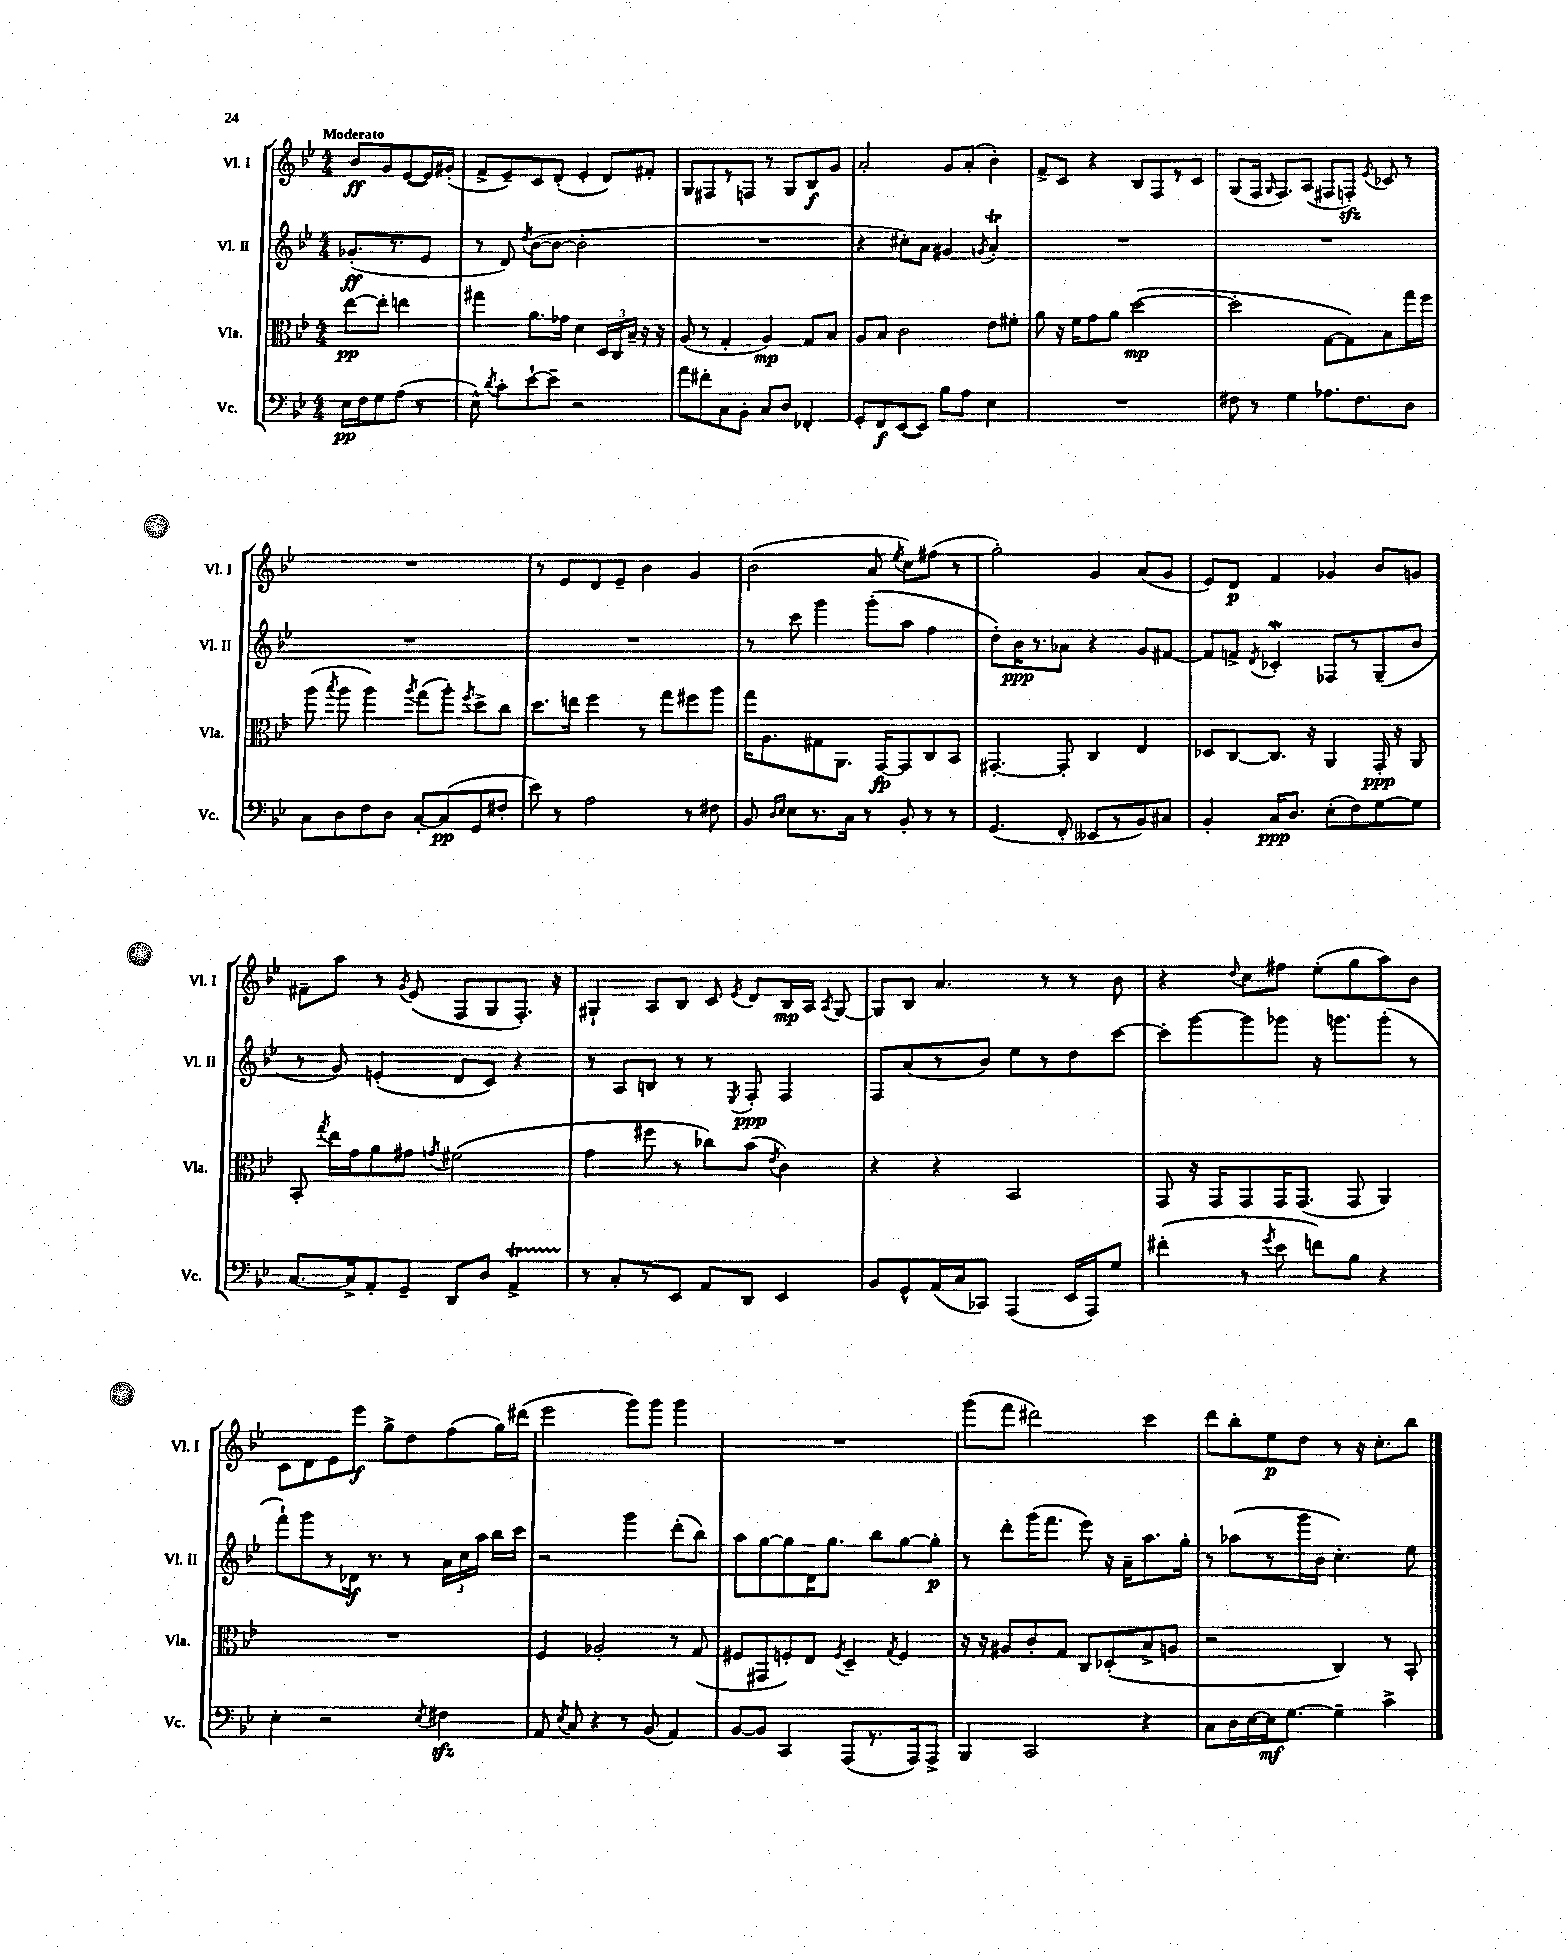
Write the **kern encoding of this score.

**kern	**kern	**kern	**kern
*staff4	*staff3	*staff2	*staff1
*clefF4	*clefC3	*clefG2	*clefG2
*k[b-e-]	*k[b-e-]	*k[b-e-]	*k[b-e-]
*M4/4	*M4/4	*M4/4	*M4/4
16E-	[8ee-	(8.g-'	8b-
16F	.	.	.
8G	8ee-']	.	8g
.	.	8.r	.
(8A	4ee	.	([8e-
8r	.	8e-	16e-])
.	.	.	(16g#'
=	=	=	=
8E-^^)	4gg#	8r	8f^
8qd	.	.	.
8c'	.	8d)	8e-~)
.	.	8qdd	.
[8e-`	8.a	([8b-	8c
8e-~]	.	8b-_	(8d'
.	16g-	.	.
2r	4d	2b-']	4e-'
.	24D	.	8d)
.	24C	.	.
.	24B-~	.	.
.	16r	.	8f#'
.	16r	.	.
=	=	=	=
8a	(8A	1r	8G
8f#'	8r	.	8F#
8C	4G'	.	8r
8BB-'	.	.	8F
8C	4A)	.	8r
8D	.	.	8G
4FF-'	8G	.	8B-
.	8B-	.	8g
=	=	=	=
8GG'	8A	4r	2a'
8FF	8B-	.	.
([8EE-	2c	8cc#')	.
8EE-])	.	8a	.
8B-	.	4g#	8g
8A	.	.	(8a'
.	.	8qg	.
4E-	8e-	4a'	4b-')
.	8f#'	.	.
=	=	=	=
1r	8a	1r	8f^
.	16r	.	8c
.	16f	.	.
.	8g	.	4r
.	8a	.	.
.	([2dd	.	8B-
.	.	.	8F
.	.	.	8r
.	.	.	8c
=	=	=	=
8F#	2dd']	1r	(8G
8r	.	.	16F
.	.	.	16qqG
.	.	.	8.F)
4G	.	.	.
.	.	.	(8A
8.A-	[8G	.	8F#
.	8G])	.	8F')
8.F#	.	.	.
.	.	.	8qe-
.	8B-	.	8c-
8D	16gg	.	8r
.	16ff	.	.
=	=	=	=
8C	(8aa	1r	1r
.	8qbb-	.	.
8D	8aa	.	.
8F	4aa)	.	.
8D	.	.	.
.	8qaa	.	.
[8C'	(8gg	.	.
(8C]	8aa')	.	.
.	8qff	.	.
8GG	8dd^	.	.
8F#'	8cc	.	.
=	=	=	=
8e-)	8.dd	1r	8r
8r	.	.	8e-
.	16ee	.	.
2A	4ff	.	8d
.	.	.	8e-~
.	8r	.	4b-
.	8gg	.	.
8r	8ff#	.	4g
8F#	8aa	.	.
=	=	=	=
8BB-	16gg	8r	(2b-
.	8.A	.	.
16qqD	.	.	.
16qqE-	.	.	.
8E-	.	8ccc	.
8.r	8G#	4ggg	.
.	8.AA	.	.
16C	.	.	.
8r	.	(8ggg'	8a
.	[16GG	.	.
.	.	.	8qee-
8BB-'	8GG]	8aa	8cc)
8r	8C	4ff	(8ff#
8r	8BB-	.	8r
=	=	=	=
(4.GG	[4.GG#'	8dd')	2gg')
.	.	16b-	.
.	.	8.r	.
8FF'	8GG#']	8a-	.
8EE--	4C	4r	4g
8r	.	.	.
8BB-)	4E-	8g	(8a
8C#	.	[8f#	8g
=	=	=	=
4BB-'	8D-	8f#]	8e-)
.	[8C	8f^	8d
.	.	8qd	.
16C	8.C]	4c-'	4f
8.D	.	.	.
.	16r	.	.
(8E-'	4AA	8F-	4g-
8F)	.	8r	.
[8G	16GG'	(8G~	8b-
.	16r	.	.
8G]	8AA	8b-	8g
=	=	=	=
[8.C	8BB-'	8r	8f#~
.	8qgg	.	.
.	16ee-	8g)	8aa
16C^]	16g	.	.
8AA'	8a	(4e'	8r
.	.	.	8qg
8GG~	8g#	.	(8e-
.	8qg	.	.
8DD	(2f#	8d	8F
8D	.	8c)	8G
4AA^	.	4r	8.F')
.	.	.	16r
=	=	=	=
8r	4g	8r	4G#`
8C'	.	8A	.
8r	8ff#	8B	8A
8EE-	8r	8r	8B-
8AA	8cc-)	8r	8c
.	.	8qE-	8qe-
8DD	(8b-	8F'	8d
.	8qe-	.	.
4EE-	4c)	4F	16B-
.	.	.	16A
.	.	.	8qA
.	.	.	[8G#
=	=	=	=
8BB-	4r	8F	8G#]
8GG^^	.	(8a	8B-
(16AA	4r	8r	4.a
16C	.	.	.
8CC-)	.	8b-)	.
(4AAA	2BB-	8ee-	.
.	.	8r	8r
16EE-	.	8dd	8r
16AAA)	.	.	.
8G	.	[8ccc	8b-
=	=	=	=
(4f#'	8GG	8ccc']	4r
.	16r	[8ggg	.
.	16GG	.	.
.	.	.	8qqdd
8r	8GG	8ggg]	8cc
8qg	.	.	.
8e-	16GG	8ggg-	8ff#
.	(8.GG	.	.
8f)	.	16r	(8ee-'
.	.	8.ggg	.
8B-	8GG	.	8gg
4r	4AA)	(8ggg'	8aa)
.	.	8r	8b-
=	=	=	=
4E-'	1r	8fff`)	8c
.	.	8ggg	8d
2r	.	8r	8e-
.	.	16d-	8eee-
.	.	8.r	.
.	.	.	8gg^
.	.	8r	8dd
8qE-	.	.	.
4F#	.	24a	(8ff
.	.	24cc	.
.	.	24aa	.
.	.	16bb-	16gg)
.	.	16ccc	(16ddd#
=	=	=	=
8AA	4F	2r	2eee-
8qE-	.	.	.
8C	.	.	.
4r	2A-'	.	.
8r	.	4ggg	8ggg)
(8BB-	.	.	8ggg
4AA)	8r	(8ddd'	4ggg
.	(8G	8bb-)	.
=	=	=	=
[8BB-	8F#	8aa	1r
8BB-]	8GG#	[8gg	.
4CC	8F')	8gg]	.
.	8E-	16d	.
.	.	8.gg	.
.	8qF	.	.
(8AAA	4D~	.	.
8.r	.	8bb-	.
.	8qG	.	.
.	4F	[8gg	.
16AAA)	.	.	.
8AAA^	.	8gg']	.
=	=	=	=
4BBB-	16r	8r	(8ggg
.	16r	.	.
.	8A#	8ddd'	8fff
2CC	8c'	(16ggg	2ddd#)
.	.	8.fff	.
.	8G	.	.
.	8C	8eee-)	.
.	(8D-'	16r	.
.	.	16a~	.
4r	8B-^	8.aa	4ccc
.	8A	.	.
.	.	16gg'	.
=	=	=	=
8C	2r	8r	8ddd
16D	.	(8aa-	8bb-'
[16E-	.	.	.
16E-]	.	8r	8ee-
[8.G	.	.	.
.	.	16ggg	8dd
.	.	16b-	.
4G~]	4C)	4.cc')	8r
.	.	.	16r
.	.	.	8.cc'
4c^	8r	.	.
.	8BB-'	8ee-	8bb-
==	==	==	==
*-	*-	*-	*-
